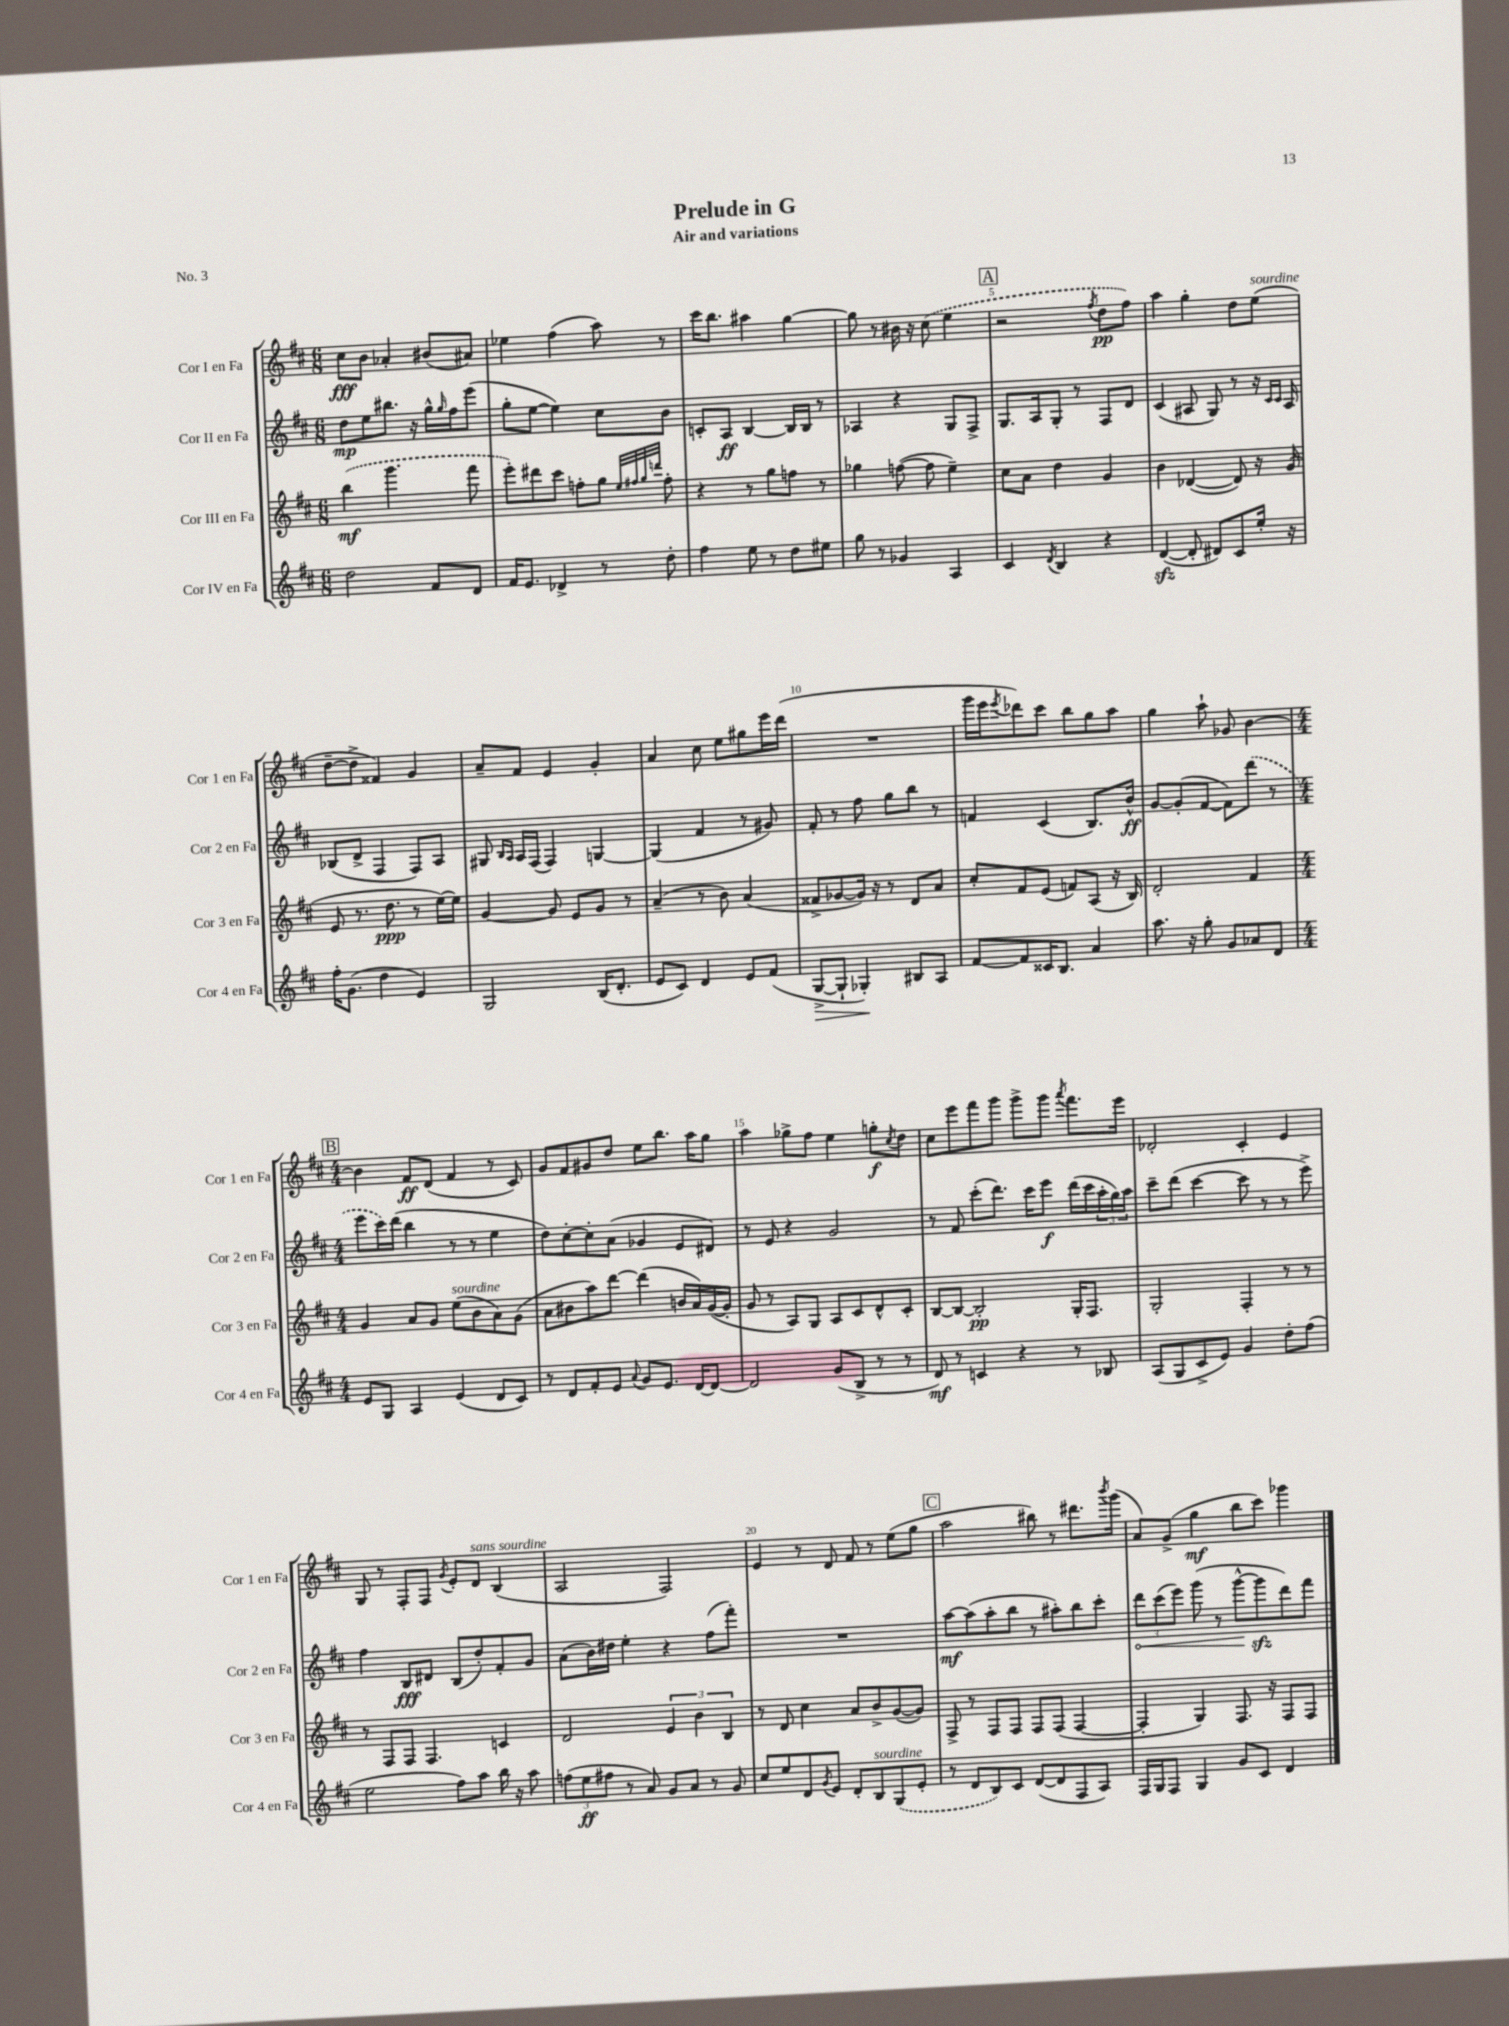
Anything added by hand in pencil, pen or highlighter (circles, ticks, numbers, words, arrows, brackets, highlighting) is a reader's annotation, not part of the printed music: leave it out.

**kern	**dynam	**kern	**dynam	**kern	**dynam	**kern	**dynam
*part4	*part4	*part3	*part3	*part2	*part2	*part1	*part1
*staff4	*staff4	*staff3	*staff3	*staff2	*staff2	*staff1	*staff1
*I"Cor IV en Fa	*	*I"Cor III en Fa	*	*I"Cor II en Fa	*	*I"Cor I en Fa	*
*I'Cor 4 en Fa	*	*I'Cor 3 en Fa	*	*I'Cor 2 en Fa	*	*I'Cor 1 en Fa	*
*clefG2	*	*clefG2	*	*clefG2	*	*clefG2	*
*k[f#c#]	*	*k[f#c#]	*	*k[f#c#]	*	*k[f#c#]	*
*M6/8	*	*M6/8	*	*M6/8	*	*M6/8	*
=1	=1	=1	=1	=1	=1	=1	=1
2dd\	.	(4bb\	mf	8dd\L	mp	8cc#\L	fff
.	.	.	.	8ee\	.	8b\J	.
.	.	4.ggg\	.	8.bb#X\J	.	4a-X'/	.
.	.	.	.	16r	.	.	.
8f#/L	.	.	.	16gg^^\LL	.	(8b#X/L	.
.	.	.	.	16qqgg/	.	.	.
.	.	.	.	16ff#\J	.	.	.
8d/J	.	8fff#\	.	(8eee\J	.	8a#X/J)	.
=2	=2	=2	=2	=2	=2	=2	=2
16f#/KL	.	8eee'\L)	.	8gg'\L	.	4ee-X\	.
8.e/J	.	.	.	.	.	.	.
.	.	8ddd#X\	.	[8ee\J	.	.	.
4d-X^/	.	8ccc#\J	.	4ee\])	.	(4ff#\	.
.	.	8ffn'\L	.	.	.	.	.
8r	.	8gg\J	.	8cc#\L	.	8aa\)	.
.	.	32qqee/LLL	.	.	.	.	.
.	.	32qqff#X/	.	.	.	.	.
.	.	32qqgg/	.	.	.	.	.
.	.	32qqdddn/JJJ	.	.	.	.	.
8dd'\	.	8ff#'\	.	8b\J	.	8r	.
=3	=3	=3	=3	=3	=3	=3	=3
4ff#\	.	4r	.	8cn'/L	.	16ccc#\KL	.
.	.	.	.	.	.	8.bb\J	.
.	.	.	.	8A/J	ff	.	.
8ee\	.	8r	.	[4B/	.	4aa#X\	.
8r	.	8gg\L	.	.	.	.	.
8dd\L	.	8ffn\J	.	16B/LL]	.	[4gg\	.
.	.	.	.	16B/JJ	.	.	.
8ee#X\J	.	8r	.	8r	.	.	.
=4	=4	=4	=4	=4	=4	=4	=4
8gg\	.	4gg-X\	.	4A-X/	.	8gg\]	.
8r	.	.	.	.	.	8r	.
4g-X/	.	([8ffn\	.	4r	.	16b#X\	.
.	.	.	.	.	.	16r	.
.	.	8ff\]	.	.	.	(8cc#\	.
4A/	.	4ee~\)	.	8G/L	.	4ee\	.
.	.	.	.	8F#^/J	.	.	.
!!LO:REH:place=s1:t=A
=5	=5	=5	=5	=5	=5	=5	=5
4c#/	.	8cc#\L	.	8.G/L	.	2r	.
.	.	8a\J	.	.	.	.	.
.	.	.	.	16A/k	.	.	.
8qd/	.	.	.	.	.	.	.
4B/	.	4dd\	.	8G'/J	.	.	.
.	.	.	.	8r	.	.	.
.	.	.	.	.	.	8qff#/	.
4r	.	4g/	.	8F#/L	.	8dd\L	pp
.	.	.	.	8d/J	.	8ff#\J)	.
=6	=6	=6	=6	=6	=6	=6	=6
([4dzz/	.	4b\	.	(4c#/	.	4aa\	.
8d'/]	.	([4d-X/	.	8A#X/	.	4gg'\	.
8d#X/L)	.	.	.	8G/)	.	.	.
8c#/	.	8d-/])	.	8r	.	8dd\L	.
!	!	!	!	!	!	!LO:TX:a:i:t=sourdine	!
16ee'/Jk	.	16r	.	16r	.	(8ee\J	.
.	.	.	.	16qqc#/LL	.	.	.
.	.	.	.	16qqc#/JJ	.	.	.
16r	.	(16g/	.	16A#/	.	.	.
!!LO:LB:g=z
=7	=7	=7	=7	=7	=7	=7	=7
16ff#'\KL	.	8e/	.	(8B-X/L	.	[8dd~\L	.
(8.g\J	.	.	.	.	.	.	.
.	.	8.r	.	8d^/J	.	8dd^\J]	.
4dd\	.	.	.	4F#/	.	4f##X/)	.
.	.	8.dd\	ppp	.	.	.	.
4e/)	.	8r	.	8F#/L)	.	4g/	.
.	.	[16ee\LL)	.	8A/J	.	.	.
.	.	16ee\JJ]	.	.	.	.	.
=8	=8	=8	=8	=8	=8	=8	=8
2G/	.	[4g/	.	8G#X/	.	8a~/L	.
.	.	.	.	16qqB/LL	.	.	.
.	.	.	.	16qqA/JJ	.	.	.
.	.	.	.	16A/LL	.	8f#/J	.
.	.	.	.	(16F#/JJ	.	.	.
.	.	8g/]	.	4F#/)	.	4e/	.
.	.	8e/L	.	.	.	.	.
(16B/KL	.	8g/J	.	[4Gn/	.	4g'/	.
8.d'/J	.	.	.	.	.	.	.
.	.	8r	.	.	.	.	.
=9	=9	=9	=9	=9	=9	=9	=9
8e/L	.	(4a~/	.	(4G/]	.	4a/	.
8c#/J)	.	.	.	.	.	.	.
4d/	.	8r	.	4f#/	.	8cc#\	.
.	.	8b\)	.	.	.	8ee\L	.
8e/L	.	(4a/	.	8r	.	8gg#X\	.
(8f#/J	.	.	.	8g#X/)	.	16eee\L	.
.	.	.	.	.	.	(16ddd\JJ	.
=10	=10	=10	=10	=10	=10	=10	=10
!	!LO:HP:b	!	!	!	!	!	!
[8G^/L	>	8f##X^/L	.	8f#'/	.	2.r	.
8G`/J]	.	[8g-X/	.	8r	.	.	.
4G-X'/)	.	16g-/Jk])	.	8ff#\	.	.	.
.	.	16r	.	.	.	.	.
.	.	8r	.	8gg\L	.	.	.
8B#X/L	]	8d/L	.	8bb\J	.	.	.
8A/J	.	8a/J	.	8r	.	.	.
=11	=11	=11	=11	=11	=11	=11	=11
[8f#/L	.	8cc#'/L	.	4fn/	.	16ggg\LL	.
.	.	.	.	.	.	16eee\J	.
.	.	.	.	.	.	8qeee/	.
8f#/]	.	8f#/	.	.	.	8ddd-X\)	.
16c##X/K	.	(8e/J	.	(4c#/	.	8ccc#\J	.
8.B/J	.	.	.	.	.	.	.
.	.	8fn/L)	.	.	.	8bb\L	.
4a/	.	(8A/J	.	8.B/L)	.	8gg\	.
.	.	16r	.	.	.	8aa\J	.
.	.	16B/)	.	16b^^/Jk	ff	.	.
=12	=12	=12	=12	=12	=12	=12	=12
8.aa\	.	2d'/	.	[8g/L	.	4gg\	.
.	.	.	.	(8g'/]	.	.	.
16r	.	.	.	.	.	.	.
8gg'\	.	.	.	[8f#/J	.	8aa`\	.
8g/L	.	.	.	8f#\L])	.	8g-X/	.
8a-X/	.	4f#/	.	(8ddd\J	.	[4b\	.
8d/J	.	.	.	8r	.	.	.
!!LO:LB:g=z
!!LO:REH:place=s1:t=B
=13	=13	=13	=13	=13	=13	=13	=13
*M4/4	*	*M4/4	*	*M4/4	*	*M4/4	*
8e/L	.	4g/	.	8eee\L	.	4b\]	.
8G/J	.	.	.	16ccc#\L)	.	.	.
.	.	.	.	(16ddd\JJ	.	.	.
4A/	.	8a/L	.	4bb\	.	8f#/L	ff
.	.	8g/J	.	.	.	(8d/J	.
!	!	!LO:TX:a:i:t=sourdine	!	!	!	!	!
(4e/	.	(8ee\L	.	8r	.	4f#/	.
.	.	8b\	.	8r	.	.	.
8d/L	.	8a\)	.	4ee\	.	8r	.
8c#/J)	.	(8g\J	.	.	.	8c#/)	.
=14	=14	=14	=14	=14	=14	=14	=14
8r	.	8a\L	.	8dd\L)	.	8g/L	.
8d/L	.	8b#X\	.	[8cc#'\	.	8f#/	.
8f#'/	.	8aa\)	.	8cc#'\]	.	8g#X/	.
8e/J	.	[8ddd\J	.	(8a\J	.	8dd/J	.
8qqa/	.	.	.	.	.	.	.
8g/L	.	(4ddd\]	.	4g-X/	.	8ee\L	.
8.e/J	.	.	.	.	.	8.bb\J	.
.	.	16bn/LL	.	8e/L	.	.	.
[16d/KL	.	16a/)	.	.	.	16aa\KL	.
8d/J_	.	([16g/	.	8d#X/J)	.	8gg\J	.
.	.	16g'/JJ]	.	.	.	.	.
=15	=15	=15	=15	=15	=15	=15	=15
2d/]	.	8g/	.	8r	.	4aa\	.
.	.	8r	.	8e/	.	.	.
.	.	8A/L)	.	4r	.	8gg-X^\L	.
.	.	8G/J	.	.	.	8ff#\J	.
(8g/L	.	8A/L	.	2g/	.	4ee\	.
8B^/J	.	8c#/	.	.	.	.	.
8r	.	8d^^/	.	.	.	8ggn'\L	f
.	.	.	.	.	.	8qcc#/	.
8r	.	8c#'/J	.	.	.	8dd\J	.
=16	=16	=16	=16	=16	=16	=16	=16
8d/)	mf	[8B/L	.	8r	.	8cc#\L	.
8r	.	8B/J_	.	8f#/	.	8eee\	.
4cn/	.	2B'/]	pp	(8ccc#'\L	.	8fff#\	.
.	.	.	.	8.ddd\J)	.	8ggg\J	.
4r	.	.	.	.	.	8ggg^\L	.
.	.	.	.	16ccc#\KL	.	.	.
.	.	.	.	8eee\J	f	8ggg\J	.
.	.	.	.	.	.	8qaaa/	.
8r	.	16G'/KL	.	(16ddd\LL	.	8.fff#\L	.
.	.	8.F#/J	.	16ccc#\	.	.	.
8B-X/	.	.	.	24aa'\	.	.	.
.	.	.	.	24gg\)	.	.	.
.	.	.	.	.	.	16eee\Jk	.
.	.	.	.	24aa\JJ	.	.	.
=17	=17	=17	=17	=17	=17	=17	=17
(8A/L	.	2G'/	.	8ccc#~\L	.	2d-X'/	.
8G/	.	.	.	(8ddd\J	.	.	.
8c#^/	.	.	.	[4ccc#\	.	.	.
8e/J)	.	.	.	.	.	.	.
4g/	.	4F#'/	.	8ccc#\]	.	4c#'/	.
.	.	.	.	8r	.	.	.
8dd'\L	.	8r	.	8r	.	4e/	.
(8ff#\J	.	8r	.	8eee^\)	.	.	.
!!LO:LB:g=z
=18	=18	=18	=18	=18	=18	=18	=18
2ee\	.	8r	.	4ff#\	.	8G/	.
.	.	8F#/L	.	.	.	8r	.
.	.	8F#/J	.	8B/L	fff	8F#'/L	.
.	.	4.F#/	.	8d#X/J	.	8F#/J	.
.	.	.	.	.	.	8qg/	.
8ff#\L)	.	.	.	(8B/L	.	8e'/L	.
!	!	!	!	!	!	!LO:TX:a:i:t=sans sourdine	!
8aa\J	.	.	.	8dd'/)	.	8d/J	.
16bb\	.	4cn/	.	8f#'/	.	(4B/	.
16r	.	.	.	.	.	.	.
8aa\	.	.	.	8g/J	.	.	.
=19	=19	=19	=19	=19	=19	=19	=19
(12ffn\L	.	2d/	.	(8a\L	.	2A/	.
12ee\	ff	.	.	.	.	.	.
.	.	.	.	16b\L)	.	.	.
12ff#X\J	.	.	.	.	.	.	.
.	.	.	.	16dd#X\JJ	.	.	.
8r	.	.	.	4ee'\	.	.	.
8a/)	.	.	.	.	.	.	.
8g/L	.	6e/	.	4r	.	2F#/)	.
8a/J	.	.	.	.	.	.	.
.	.	6b\	.	.	.	.	.
8r	.	.	.	(8ff#\L	.	.	.
.	.	6B/	.	.	.	.	.
8g/	.	.	.	8fff#'\J)	.	.	.
=20	=20	=20	=20	=20	=20	=20	=20
8cc#/L	.	8r	.	1r	.	4e/	.
8ee/	.	8d/	.	.	.	.	.
8d/	.	4cc#\	.	.	.	8r	.
8qg/	.	.	.	.	.	.	.
8e/J	.	.	.	.	.	8d/	.
8d'/L	.	8a/L	.	.	.	8f#/	.
!LO:TX:a:i:t=sourdine	!	!	!	!	!	!	!
8B/	.	8b^/	.	.	.	8r	.
(8G/	.	([8g/	.	.	.	(8ee\L	.
8e'/J	.	8g/J])	.	.	.	8gg\J	.
!!LO:REH:place=s1:t=C
=21	=21	=21	=21	=21	=21	=21	=21
8r	.	8F#^/	.	[8aa\L	mf	2aa\	.
8d/L	.	8r	.	(8aa\]	.	.	.
8B/)	.	8F#/L	.	8aa'\	.	.	.
8c#/J	.	8F#/J	.	8bb\J	.	.	.
([8d/L	.	8F#/L	.	8r	.	8bb#X\)	.
8d/]	.	(8F#/J	.	8aa#X'\L)	.	8r	.
8F#/	.	[4F#/	.	8bb\	.	8.ddd#X\L	.
8A/J)	.	.	.	8ccc#'\J	.	.	.
.	.	.	.	.	.	8qbbb/	.
.	.	.	.	.	.	(16ggg\Jk	.
=22	=22	=22	=22	=22	=22	=22	=22
!	!	!	!	!	!LO:HP:b	!	!
16F#/LL	.	4F#'/]	.	12ddd\L	<	8a/L)	.
16G/J	.	.	.	.	.	.	.
.	.	.	.	(12ccc#\	.	.	.
8F#/J	.	.	.	.	.	(8g^/J	.
.	.	.	.	12eee\J)	.	.	.
4G/	.	4G/)	.	(8ggg\	.	4gg\	mf
.	.	.	.	8r	.	.	.
8g/L	.	8.F#/	.	[8ggg^^\L	.	8bb\L	.
8c#/J	.	.	.	8gggzz\]	[	8ccc#\J)	.
.	.	16r	.	.	.	.	.
4d/	.	8F#/L	.	8ddd\)	.	4ggg-X\	.
.	.	8F#/J	.	8fff#\J	.	.	.
==	==	==	==	==	==	==	==
*-	*-	*-	*-	*-	*-	*-	*-
